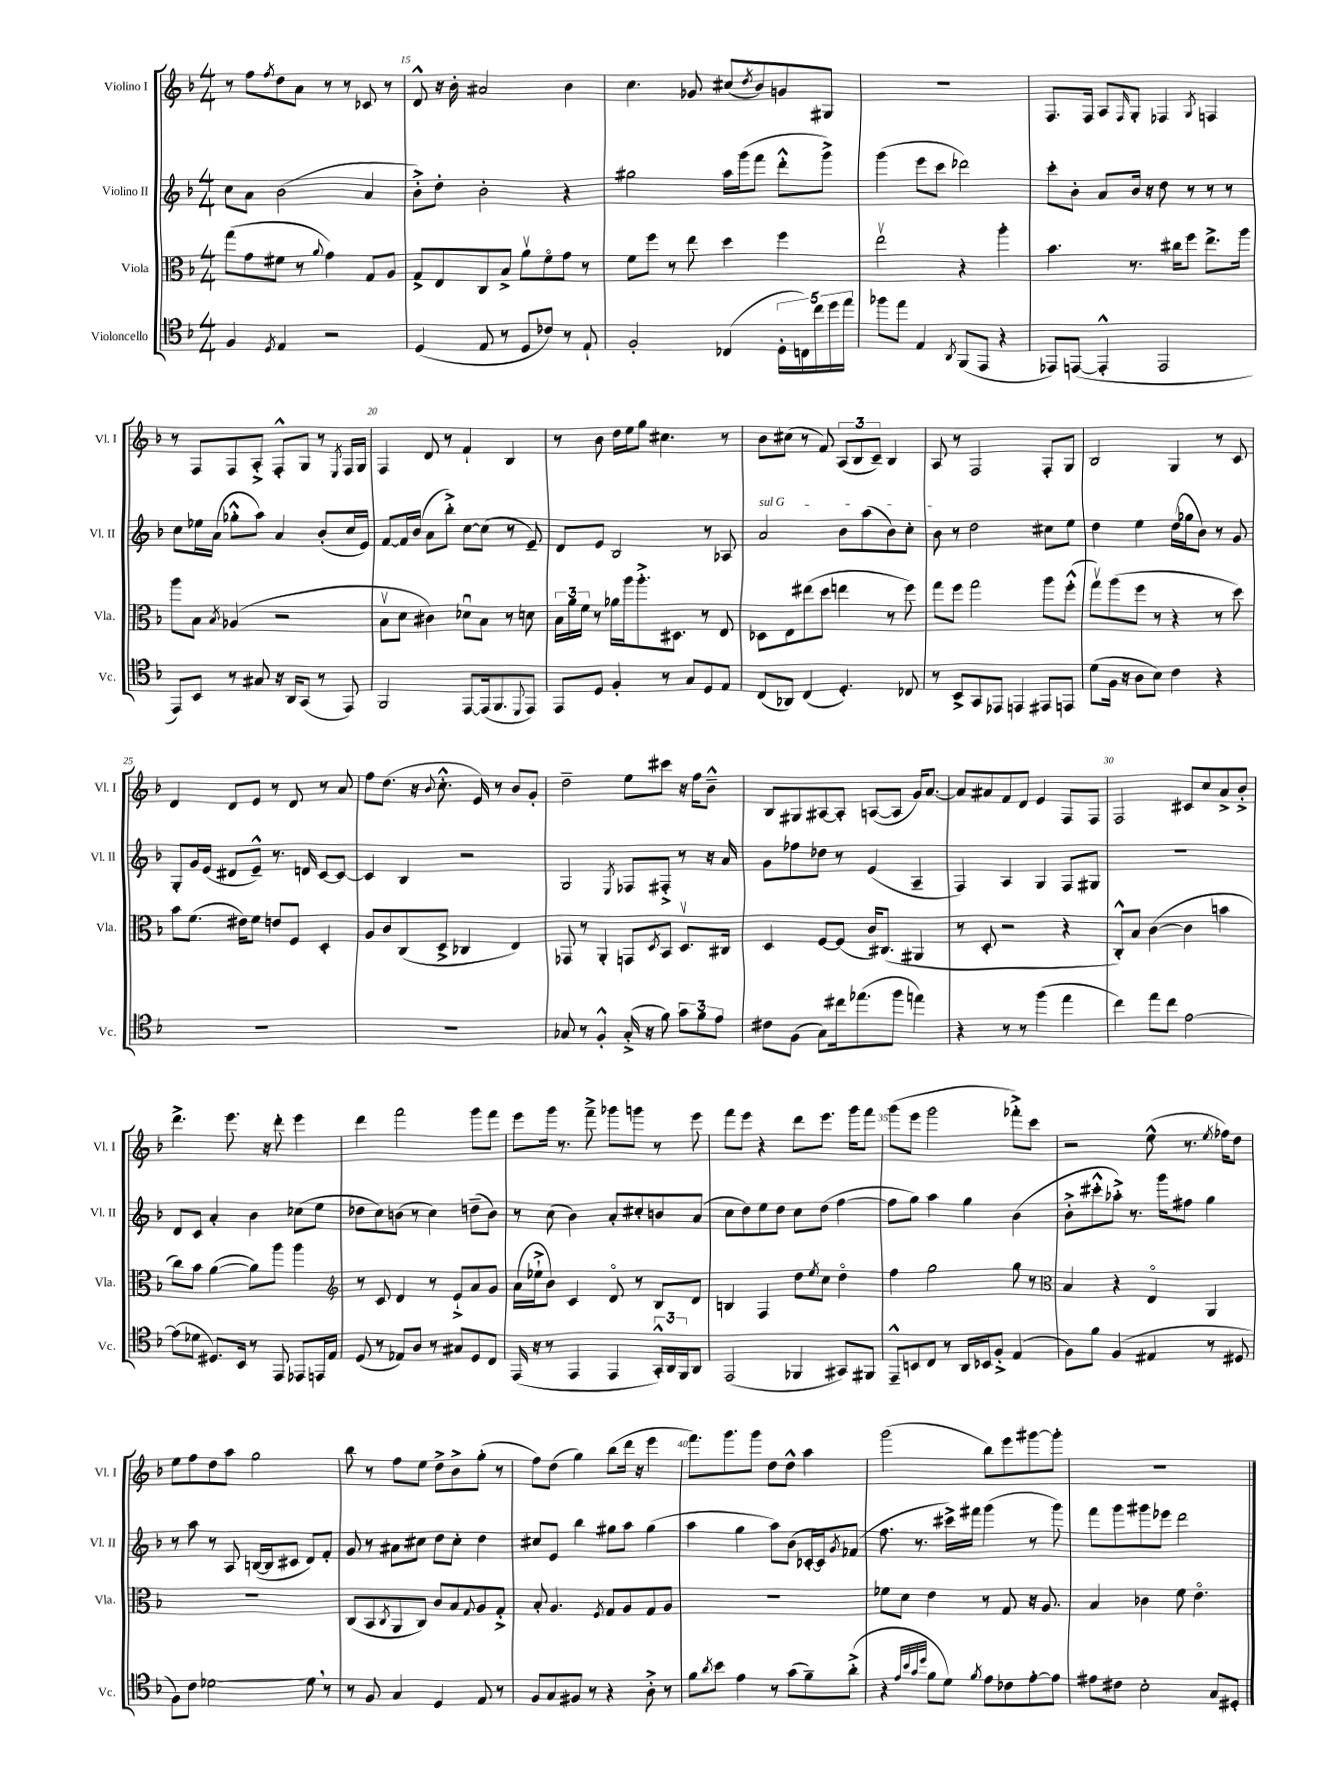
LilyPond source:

<<
\new StaffGroup <<
\new Staff = "s0" \with { instrumentName = "Violino I" shortInstrumentName = "Vl. I" } {
    \clef treble \key f \major \numericTimeSignature \time 4/4
    r8 f''8 \acciaccatura { f''8 } d''8 a'8 r8 r8 ces'8 r8 |
    d'8-^ r16 bes'16-. ais'2 bes'4 |
    c''4. ges'8 cis''8( \acciaccatura { d''8 } bes'8) g'8 gis8 |
    R1 |
    f8. f16 a8 \grace { f16 } g8-. fes4 \acciaccatura { g8 } f4 |
    r8 f8 f8 a8-.-> f8-.-^ g8 r8 \acciaccatura { e8 } f16 g16 |
    f4 d'8 r8 f'4-! bes4 |
    r8 bes'8 d''16 e''16 g''8 cis''4. r8 |
    bes'8 cis''8( r8 f'8) \tuplet 3/2 { a8( bes8 c'8--) } bes4 |
    a8 r8 f2 f8-. g8 |
    bes2 g4 r8 c'8 |
    d'4 d'8 e'8 r8 d'8 r8 a'8 |
    f''8 d''8.( r16 \appoggiatura { bes'8 } c''8.-.-^ e'16) r8 bes'8 g'8-. |
    d''2-- e''8 cis'''8 r16 f''16 bes'8---^ |
    bes8 gis8 ais8~ ais8-. a8~( a8 g'16) a'8.~ |
    a'8 ais'8 f'8 d'8 e'4 f8 f8 |
    f2 cis'8 c''8 a'8-> bes'8-.-> |
    d'''4.-> e'''8. r16 d'''8-. e'''4 |
    d'''4 f'''2 g'''8 f'''8 |
    e'''8 g'''16 r8. f'''8---> ges'''8 g'''8 r8 e'''8 |
    f'''8 e'''8 r4 d'''8 e'''8. g'''16 f'''8 |
    g'''8( e'''8 g'''2 fes'''8-.->) c'''8 |
    r2 e''8-^( r8. \acciaccatura { e''8 } fes''16) d''8 |
    e''8 f''8 d''8 a''8 g''2 |
    bes''8 r8 f''8 e''8 d''8-> bes'8-> g''8-.( r8 |
    f''8) d''8( g''4) bes''8( d'''16 r16 e'''4 |
    f'''8.) g'''8. g'''8 d''8 d''8-^ a''4 |
    g'''2( bes''8) e'''8 gis'''8~ gis'''8-. |
    R1 \bar "|." |
}
\new Staff = "s1" \with { instrumentName = "Violino II" shortInstrumentName = "Vl. II" } {
    \clef treble \key f \major \numericTimeSignature \time 4/4
    c''8 a'8 bes'2( a'4 |
    bes'8-.->) d''8-. bes'2-. r4 |
    gis''2 a''16 g'''16( f'''8 d'''8-.-^ g'''8->) |
    g'''4( e'''8 c'''8 des'''2) |
    c'''8-. bes'8-. a'8 bes'16 r16 d''8 r8 r8 r8 |
    c''8 ees''16 a'16( ges''8-.-^ a''8) a'4 bes'8-.( c''16 e'16) |
    f'8~ f'16 bes'16( a'8 bes''8-.->) c''8~ c''8( r8 e'8--) |
    d'8 e'8 bes2 r8 aes8 |
    \once \override TextSpanner.bound-details.left.text = \markup { \italic "sul G" } a'2\startTextSpan bes'8 a''8( bes'8) c''8-. |
    bes'8\stopTextSpan r8 d''2 cis''8 e''8 |
    d''4 e''4 d''16( ges''16 bes'8) r8 g'8 |
    g8-. g'16 e'16( dis'8 e'8---^) r8. d'16 c'8~ c'8~ |
    c'4 bes4 r2 |
    g2 \acciaccatura { e8 } fes8 fis8-.-> r8 r16 a'16 |
    g'8 fes''8 des''8 r8 e'4( a4-- |
    f4) a4 g4 f8 gis8 |
    R1 |
    d'8 c'8 a'4-. bes'4 ces''8( e''8 |
    des''8 c''8) b'8( r8 c''4) d''8--( b'8) |
    r8 c''8( bes'4) a'8-. cis''8-. b'8 a'8( |
    c''8 d''8) e''8 d''8 c''8 d''8( f''4~ |
    f''8 g''8) a''4 g''4 bes'4( |
    bes'8-.-> cis'''8-.-^ aes''8-.->) r8. g'''16 fis''8 g''4 |
    r8 a''8 r8 a8 b16~( b16 cis'8 d'8) f'8-. |
    g'8 r8 ais'8 cis''8 d''8 cis''8-. d''4 |
    cis''8 e'8 bes''4 gis''8 a''8 gis''4( |
    a''4 g''4 a''8) bes'8( ces'16~-. ces'16) \acciaccatura { g'8 } fes'8( |
    f''8. r8. cis'''16->) fis'''16 g'''4( r8 g'''8) |
    f'''8 g'''8 gis'''8 ees'''8 d'''2 \bar "|." |
}
\new Staff = "s2" \with { instrumentName = "Viola" shortInstrumentName = "Vla." } {
    \clef alto \key f \major \numericTimeSignature \time 4/4
    g''8( g'8 fis'8 r8 \appoggiatura { a'8 } g'4) g8 a8 |
    g8-> e8 c8 bes8-> a'8\upbow f'8\flageolet g'8 r8 |
    f'8 f''8 r8 e''8 d''4 f''4 |
    e''2\upbow r4 a''4-. |
    bes'4. r8. cis''16 f''8 e''8.-> a''16 |
    a''8 bes8 \acciaccatura { bes8 } aes4( r2 |
    bes8\upbow d'8 cis'4) des'8\downbow bes8 r8 d'8 |
    \tuplet 3/2 { bes16 a'16 f'16 } r8 aes'16 a''16 a''8.-.-> dis8. r8 e8 |
    des8 e8 eis''8( d''8 e''4 r8 f''8) |
    g''8 f''8 g''2 a''8 f''8-.-^( |
    g''8\upbow) a''8( f''8 r8 r4 r8 d''8) |
    bes'8 f'8.( eis'16) f'8 e'8 f8 d4-. |
    a8 c'8 c8( d8-> ces4 e4) |
    ges,8 r8 a,4-. g,8 \acciaccatura { d8 } bes,8 d8.\upbow cis16 |
    d4 f8~ f8( c'16) cis8.( ais,4 |
    r8 d8-. r2 r4 |
    c8-.-^) bes8 c'4~( c'4 b'4 |
    c''8) bes'8 a'4~( a'8) a''8 a''4 |
    \clef treble r8 c'8 d'4 r8 e'8-!-> a'8 g'8 |
    a'16( ees''16-!-> bes'8) c'4 d'8\flageolet r8 bes8 d'8 |
    b4 f4 d''8 \acciaccatura { e''8 } c''8 d''4\flageolet |
    f''4 g''2 g''8 r8 |
    \clef alto bes4 r4 e4\flageolet a,4 |
    R1 |
    c8( bes,8 \acciaccatura { c8 } a,8 c8) c'8 bes8 \appoggiatura { g8 } a8 g8-.-> |
    bes8-. a4. \acciaccatura { f8 } g8 a8 g8 a8 |
    R1 |
    fes'8 d'8 e'4 r8 g8 r16 a8. |
    bes4 ces'4 f'8 e'4.\flageolet \bar "|." |
}
\new Staff = "s3" \with { instrumentName = "Violoncello" shortInstrumentName = "Vc." } {
    \clef tenor \key f \major \numericTimeSignature \time 4/4
    f4 \acciaccatura { d8 } e4 r2 |
    d4( e8 r8 d8 ces'8) r8 e8-! |
    f2-. ces4( \tuplet 5/4 { d16-. c16) c''16 d''16 e''16 } |
    fes''8 e''8 e4 \acciaccatura { a,8 } f,8( e,8 r4 |
    ees,8) e,8~( e,4-.-^ e,2 |
    e,8) bes,8 r8 gis8 r16 a,16 g,8( r8 e,8) |
    f,2 e,8~ e,16( f,8. \appoggiatura { d,8 } e,8) |
    e,8 d8 f4-. r8 g8 d8 e8 |
    c8( aes,8) c4( d4.-.) ces8 |
    r8 bes,8-> g,8 ees,8 e,4 eis,8 e,8 |
    d'8( f16 r16 a8 bes8) c'4 r4 |
    R1 |
    R1 |
    ges8 r8 f4-.-^ ges16-.->( r16 f'8) \tuplet 3/2 { g'8 f'8 e'8 } |
    cis'8 f8( g8) cis''16 ees''8.( f''8 e''4) |
    r4 r8 r8 f''4( e''4 |
    c''4) e''8 c''8 e'2~ |
    e'8( des'8 dis8.) bes,16 r8 e,8 ees,8 e,16 e16 |
    d8( r8 ees8) a8 r8 gis8 d8 c8 |
    e,16( r16 r8 e,4 e,4 \tuplet 3/2 { g,16-.-^) a,16 f,16 } a,8 |
    e,2( fes,4 gis,8) fis,8 |
    e,8---^ b,8 c8 r8 a,16 bes,16 f8-.-> e4( |
    f8) f'8 f4( eis4 r8 dis8 |
    f8) c'8 des'2~ des'8 \breathe r8 |
    r8 f8 g4 d4 e8 r8 |
    f8 g8 fis8 r8 r4 a8-.-> r8 |
    f'8 \acciaccatura { a'8 } bes'8 e'4 r8 g'8( f'8--) a'8-.->( |
    r4 \grace { e'32 bes'32 g'32 d''32 } f'8 d'8) \acciaccatura { f'8 } e'8 ces'8 e'8~-. e'8 |
    eis'8 cis'8 bes2-. g8 dis8-. \bar "|." |
}
>>
>>
\layout { \context { \Score currentBarNumber = #14 \override BarNumber.break-visibility = ##(#f #t #t) barNumberVisibility = #(every-nth-bar-number-visible 5) } }
